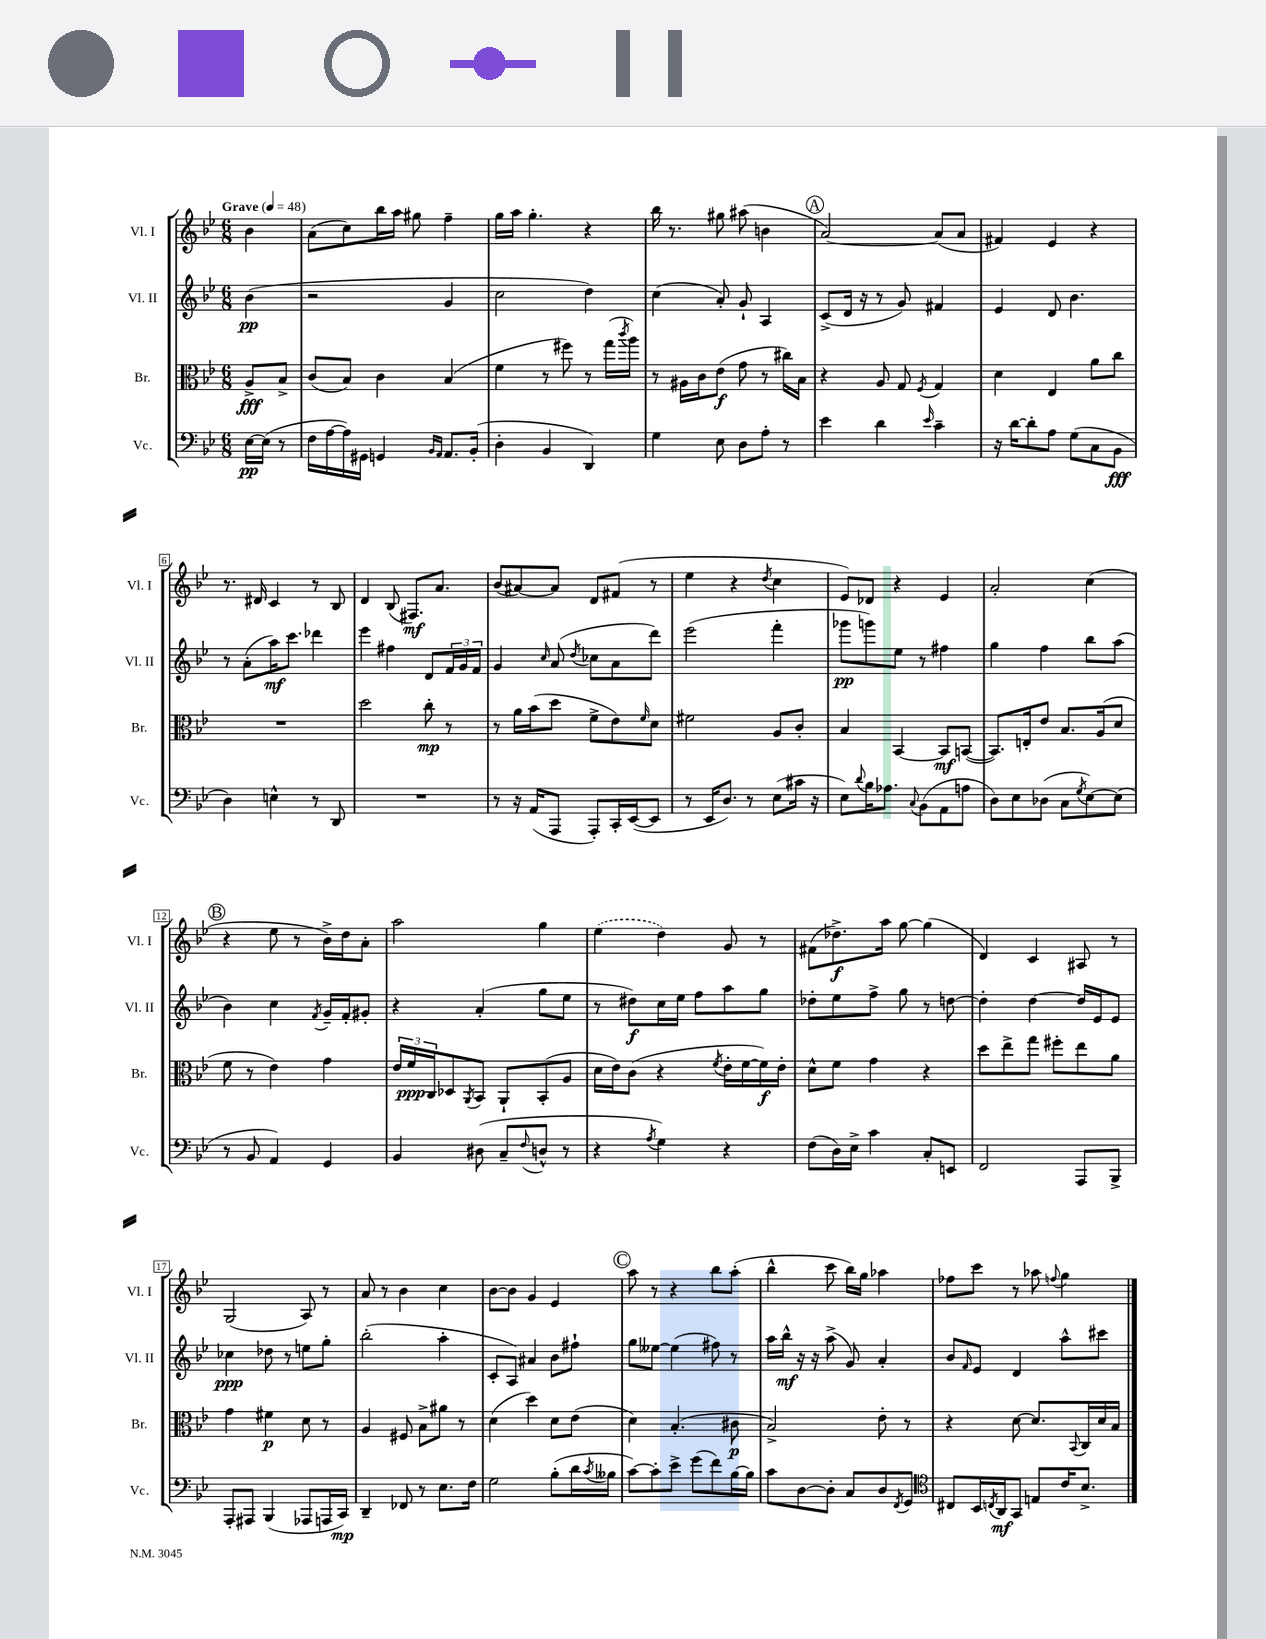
<<
\new StaffGroup <<
\new Staff = "s0" \with { instrumentName = "Vl. I" shortInstrumentName = "Vl. I" } {
    \clef treble \key bes \major \numericTimeSignature \time 6/8 \partial 4 \tempo "Grave" 4 = 48
    bes'4 |
    a'8( c''8) bes''16 a''16 gis''8 f''4-- |
    g''16 a''16 g''4.-. r4 |
    bes''16 r8. gis''8 ais''8( b'4 |
    \mark \markup { \circle "A" } a'2~) a'8( a'8 |
    fis'4) ees'4 r4 |
    r8. dis'16 c'4 r8 bes8 |
    d'4 bes8( fis8.\mf) a'8. |
    bes'8( ais'8~) ais'8 d'8 fis'8( r8 |
    ees''4 r4 \acciaccatura { d''8 } c''4 |
    ees'8) des'8 r4 ees'4 |
    a'2-. c''4( |
    \mark \markup { \circle "B" } r4 ees''8 r8 bes'16->) d''16 a'8-. |
    a''2 g''4 |
    \once \slurDashed ees''4( d''4) g'8 r8 |
    fis'8( des''8.->\f) a''16 g''8~ g''4( |
    d'4) c'4 ais8 r8 |
    g2( a8) r8 |
    a'8 r8 bes'4 c''4 |
    bes'8~ bes'8 g'4 ees'4 |
    \mark \markup { \circle "C" } a''8 r8 r4 bes''8 a''8-.( |
    bes''4-^ c'''8 bes''16) g''16 aes''4 |
    fes''8 c'''8 r8 aes''8 \appoggiatura { f''8 } g''4 \bar "|." |
}
\new Staff = "s1" \with { instrumentName = "Vl. II" shortInstrumentName = "Vl. II" } {
    \clef treble \key bes \major \numericTimeSignature \time 6/8 \partial 4
    bes'4\pp( |
    r2 g'4 |
    c''2 d''4) |
    c''4( a'8-.) g'8-! a4 |
    \mark \markup { \circle "A" } c'8->( d'16 r16 r8 g'8) fis'4 |
    ees'4 d'8 bes'4. |
    r8 a'8-.( a''16\mf) c'''8. des'''4 |
    ees'''4 fis''4 d'8 \tuplet 3/2 { f'16 g'16 f'16 } |
    g'4 \grace { c''16 } a'8( \acciaccatura { d''8 } ces''8 a'8 d'''8) |
    ees'''2( f'''4-. |
    ges'''8\pp g'''8) ees''8 r8 fis''4 |
    g''4 f''4 bes''8 a''8( |
    \mark \markup { \circle "B" } bes'4) c''4 \acciaccatura { f'8 } g'16-- f'16-. gis'8-. |
    r4 a'4-.( g''8 ees''8 |
    r8 dis''8\f) c''16 ees''16 f''8 a''8 g''8 |
    des''8-. ees''8 f''8-> g''8 r8 d''8~ |
    d''4-. d''4~ d''16 ees'16 ees'8 |
    ces''4\ppp des''8 r8 e''8 g''8-. |
    bes''2-.( a''4-. |
    c'8-. a8) ais'4 bes'8 fis''8-! |
    \mark \markup { \circle "C" } g''8 eeses''8~ eeses''4( fis''8) r8 |
    a''16 bes''16-^\mf r16 r16 a''8->( g'8) a'4-. |
    bes'8 \grace { f'16 } ees'8 d'4 a''8-^ cis'''8 \bar "|." |
}
\new Staff = "s2" \with { instrumentName = "Br." shortInstrumentName = "Br." } {
    \clef alto \key bes \major \numericTimeSignature \time 6/8 \partial 4
    a8->\fff bes8-> |
    c'8( bes8) c'4 bes4( |
    f'4 r8 fis''8) r8 g''16( \acciaccatura { c'''8 } a''16) |
    r8 ais16 c'16 ees'8\f( g'8 r8 cis''16) bes16 |
    \mark \markup { \circle "A" } r4 a8 g8 \acciaccatura { f8 } g4 |
    d'4 ees4 a'8 c''8 |
    R2. |
    d''2 c''8-.\mp r8 |
    r8 a'16 bes'16( d''8 f'8-> ees'8) \grace { f'16 } d'8 |
    fis'2 a8 c'8-. |
    bes4 bes,4~ bes,8\mf b,8~( |
    b,8.) e16-. ees'8 bes8. a16( d'8 |
    \mark \markup { \circle "B" } f'8 r8 ees'4) g'4 |
    \tuplet 3/2 { ees'16 f'16\ppp c16 } des8 \acciaccatura { a,8 } bes,8 a,8-! bes,8-.( a8 |
    d'16 ees'16) c'8( r4 \acciaccatura { f'8 } ees'16-. f'16~ f'16\f) ees'16-. |
    d'8-^ f'8 g'4 r4 |
    d''8 ees''8-> g''8 fis''8-. ees''8 a'8 |
    g'4 fis'4\p d'8 r8 |
    a4 fis8 bes8-> ais'8 r8 |
    d'4( d''4) d'8 ees'8( |
    \mark \markup { \circle "C" } d'4) bes4.-.( cis'8\p |
    bes2->) ees'8-. r8 |
    r4 d'8~ d'8. \appoggiatura { bes,8 } c16 d'16 bes16 \bar "|." |
}
\new Staff = "s3" \with { instrumentName = "Vc." shortInstrumentName = "Vc." } {
    \clef bass \key bes \major \numericTimeSignature \time 6/8 \partial 4
    ees16~\pp ees16( r8 |
    f16 a16~ a16) gis,16 g,4 \grace { bes,16 a,16 } a,8. bes,16-.( |
    d4-. bes,4 d,4) |
    g4 ees8 d8 a8-. r8 |
    \mark \markup { \circle "A" } ees'4 d'4 \grace { ees'16 } c'4-- |
    r16 d'16~ d'8-. a8 g8( c8 bes,8\fff |
    d4) e4-^ r8 d,8 |
    R2. |
    r8 r16 a,16( a,,8 a,,8-.) c,16-. ees,16~( ees,8 |
    r8 ees,16 d8.) r8 ees8( cis'16 r16 |
    ees8) \appoggiatura { d'8 } bes16 aes8. \appoggiatura { c8 } bes,8( a,8 a8 |
    d8) ees8 des8( c8 \acciaccatura { g8 } ees8~) ees8( |
    \mark \markup { \circle "B" } r8 bes,8 a,4) g,4 |
    bes,4 dis8( c8-- \appoggiatura { f8 } d8-^ r8 |
    r4 \acciaccatura { a8 } g4) r4 |
    f8( d16) ees16-> c'4 c8-. e,8 |
    f,2 a,,8 bes,,8-> |
    a,,8-. ais,,8 bes,,4( aes,,8 a,,16 c,16\mp) |
    d,4-- fes,8 r8 ees8. f16 |
    g2 bes8-.( d'16 \acciaccatura { c'8 } beses16 |
    \mark \markup { \circle "C" } c'8~) c'8-. ees'8-> g'8( f'8) bes16~ bes16 |
    c'8 d8~ d8-. c8 d8 \acciaccatura { f,8 } g,8 |
    \clef tenor cis8 bes,16 \acciaccatura { c8 } a,16\mf g,8 e8 c'16 bes8.-> \bar "|." |
}
>>
>>
\layout { \context { \Score \override BarNumber.stencil = #(make-stencil-boxer 0.1 0.3 ly:text-interface::print) } }
